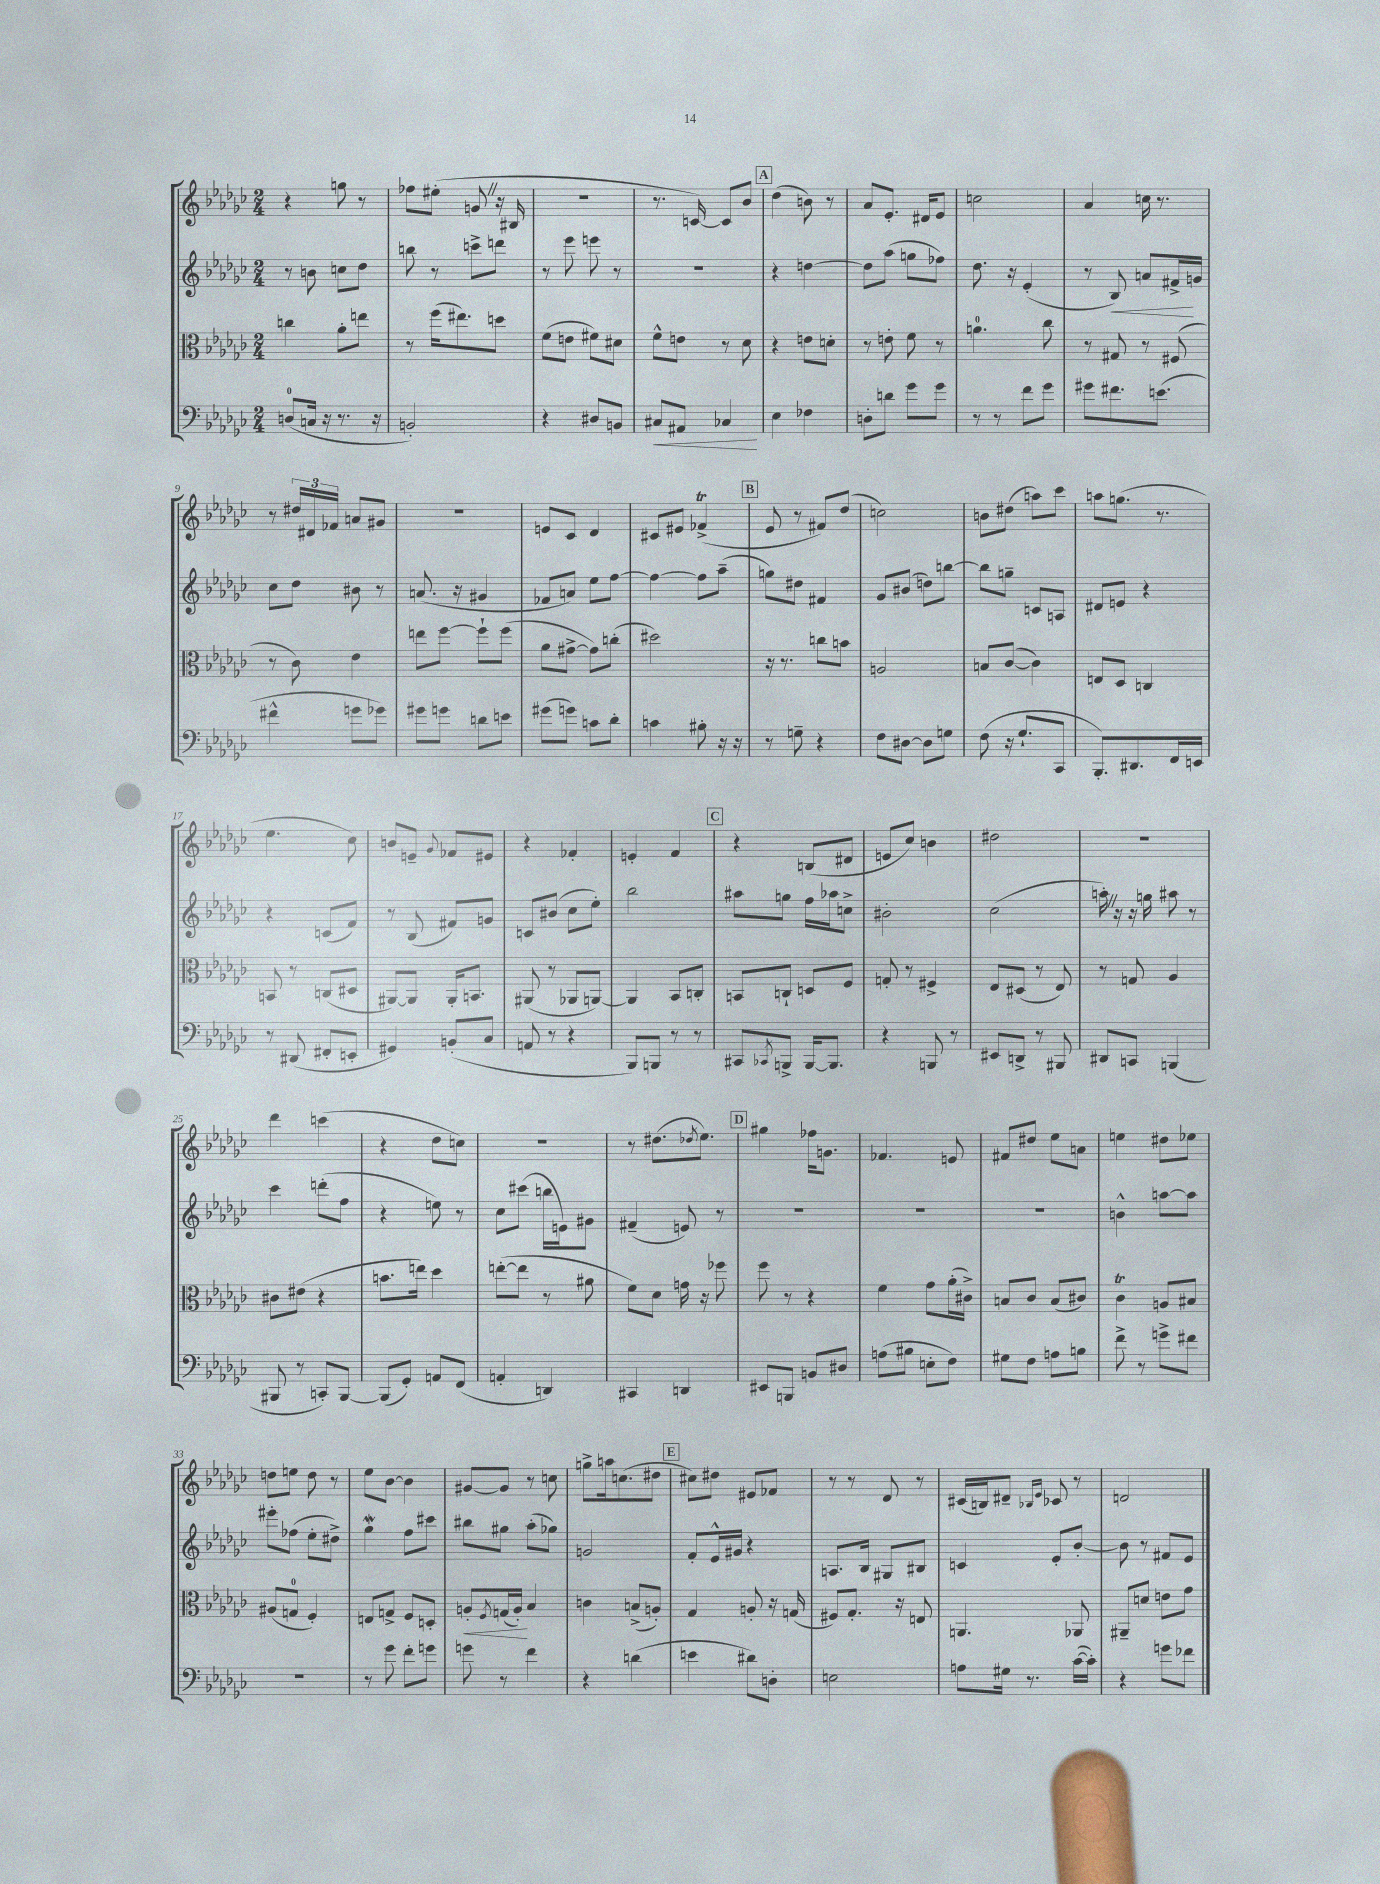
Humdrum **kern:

**kern	**kern	**kern	**kern
*staff4	*staff3	*staff2	*staff1
*clefF4	*clefC3	*clefG2	*clefG2
*k[b-e-a-d-g-c-]	*k[b-e-a-d-g-c-]	*k[b-e-a-d-g-c-]	*k[b-e-a-d-g-c-]
*M2/4	*M2/4	*M2/4	*M2/4
(8D	4cc	8r	4r
16C	.	8b	.
16r	.	.	.
8.r	8a-'	8cc	8gg
.	8ee	8dd-	8r
16r	.	.	.
=	=	=	=
2BB')	8r	8bb	8ff-
.	(16ff	8r	(8ee#'
.	8.ee#)	.	.
.	.	8ccc^	8g
.	8dd	8ddd	16r
.	.	.	16B#
=	=	=	=
4r	(8f	8r	2r
.	8e	8eee-	.
8D#	8f#)	8eee	.
8BB	8d#	8r	.
=	=	=	=
8C#	8f^^	2r	8.r
8AA#	8e	.	.
.	.	.	[16c)
4C-	8r	.	8c]
.	8d-	.	8b-
=	=	=	=
4E-	4r	4r	(4dd-
4F-	8e	[4dd	8b)
.	8d'	.	8r
=	=	=	=
8D'	8r	8dd]	8a-
8d	8e'	(8aa-	8.e-'
8g-	8f	8gg	.
.	.	.	16d#
8g-	8r	8ff-)	8e-
=	=	=	=
8r	4.a	8.dd-	2cc
8r	.	.	.
.	.	16r	.
8f	.	(4e-'	.
8g-	8cc-	.	.
=	=	=	=
8g#	8r	8r	4a-
8.f#	8G#	8B-)	.
.	8r	8a	16cc
(8.e	.	.	8.r
.	(8F#	16f#^	.
.	.	16g	.
=	=	=	=
4f#^^	8r	8cc-	8r
.	8c-)	8dd-	24dd#
.	.	.	24d#
.	.	.	24f-
8g	4e-	8b#	8a
8g-)	.	8r	8g#
=	=	=	=
8g#	8ee	(8.a	2r
8g	[8ff	.	.
.	.	16r	.
8d	8ff`]	4g#	.
8e	(8ff	.	.
=	=	=	=
(8g#	8a-	8f-	8e
8g)	[8g#^	8a)	8c-
8c	8g#])	8ee-	4d-
8d-'	(8cc'	[8ff	.
=	=	=	=
4c	2dd#)	4ff_	8c#
.	.	.	8e#
8B#'	.	8ff]	(4f-^
16r	.	(8aa-~	.
16r	.	.	.
=	=	=	=
8r	16r	8gg)	8e-
.	8.r	.	.
8G~	.	8dd#	8r
4r	8cc	4f#	8f#)
.	8b	.	(8dd-
=	=	=	=
8F	2A	8g-	2cc)
[8D#	.	(8b#	.
8D#]	.	8dd)	.
8G	.	[8bb	.
=	=	=	=
(8F	8B	8bb]	8b
16r	([8c-	8gg~	(8dd#
8.G-`	.	.	.
.	4c-])	8c	8aa)
8CC-	.	8A	8ccc-
=	=	=	=
8.BBB-')	8E	8d#	8aa
.	8D-	8e	(8.gg
8.DD#	.	.	.
.	4C	4r	.
.	.	.	8.r
16FF	.	.	.
16EE	.	.	.
=	=	=	=
8r	8BB	4r	4.ee-
(8DD#	8r	.	.
8FF#'	(8C	(8c	.
8EE'	8D#	8f)	8cc-)
=	=	=	=
4GG#)	[8AA#)	8r	8b
.	8AA#]	(8B-	8e~
.	.	.	8qqg-
(8BB'	16AA#'	8f#)	8f-
.	8.BB	.	.
8C-	.	8g	8e#
=	=	=	=
8AA	(8AA#	8c	4r
8r	8r	(8b#	.
4r	8AA-	8cc-	4f-'
.	[8AA)	8ee-')	.
=	=	=	=
8BBB-)	4AA]	2bb-	4e'
8BBB	.	.	.
8r	8BB-	.	4f
8r	8C'	.	.
=	=	=	=
8CC#	8BB	8aa#	4r
8qCC-	.	.	.
8BBB^	8C`	8gg	.
[16BBB	8D	16ff	(8B
8.BBB]	.	16aa-	.
.	8F	8cc^	8d#
=	=	=	=
4r	8G'	2b#'	8e
.	8r	.	8cc-)
8BBB	4F#^	.	4b
8r	.	.	.
=	=	=	=
8EE#	8E-	(2cc-	2dd#
8DD^	(8D#	.	.
8r	8r	.	.
8BBB#	8E-)	.	.
=	=	=	=
8DD#	8r	16aa')	2r
.	.	16r	.
8CC	8G	16r	.
.	.	16gg	.
(4BBB	4A-	8aa#	.
.	.	8r	.
=	=	=	=
8BBB#	8c#	4ccc-	4ddd-
8r	(8e#	.	.
8CC')	4r	(8ddd'	(4ccc
[8BBB#	.	8ff	.
=	=	=	=
(8BBB#]	8.b	4r	4r
8GG-')	.	.	.
.	16ee)	.	.
8AA	4dd-	8ee)	8dd-
(8FF	.	8r	8cc)
=	=	=	=
4AA'	([8ee'	8cc-	2r
.	8ee]	(8ccc#	.
4DD)	8r	16bb	.
.	.	16e)	.
.	8a#	8g#	.
=	=	=	=
4CC#	8f)	(4f#~	8r
.	8d-	.	(8.dd#
4DD	16g	8e)	.
.	.	.	8qdd-
.	16r	.	8.ee-)
.	8ff-	8r	.
=	=	=	=
8EE#	8ff	2r	4gg#
8BBB	8r	.	.
8BB	4r	.	16ff-
.	.	.	8.g
8D#	.	.	.
=	=	=	=
(8A	4f	2r	4.f-
8B#	.	.	.
8E'	8g-	.	.
8F)	(16a-'	.	8e
.	16c#^)	.	.
=	=	=	=
8G#	8B	2r	8f#
8F	8c-	.	8dd#
8A	(8B	.	8ee-
8B	8c#)	.	8a
=	=	=	=
8f^	4c-	4b^^	4ee
8r	.	.	.
8g^	8A	[8aa	8dd#
8f#	8B#	8aa]	8ee-
=	=	=	=
2r	(8A#	8eee#'	8dd
.	8G	(8ff-	8ee
.	4F')	8ee-'	8dd
.	.	8dd#^)	8r
=	=	=	=
8r	8E	4gg-	8ee-
8g-	8G^	.	[8b-
8f'	8F	8ff	4b-]
8g	8D'	8ccc#	.
=	=	=	=
8g	8A'	8bb#	[8g#
.	8qF	.	.
8r	(16G	8gg#	8g#]
.	16A')	.	.
4f	4B-	(8aa-'	8r
.	.	8gg-)	8cc
=	=	=	=
4r	4c	2g	8gg^
.	.	.	16aa
.	.	.	(8.cc
(4d	(8B^	.	.
.	8A')	.	8dd#
=	=	=	=
4e	4G-	8f'	8cc#)
.	.	16e-^^	8dd#
.	.	16g#	.
8d#)	8A'	4r	8e#
8D'	16r	.	8f-
.	(16G	.	.
=	=	=	=
2E	8F#)	8.A	8r
.	8.G-'	.	8r
.	.	16B-	.
.	.	8G#	8d-
.	16r	.	.
.	8E	8B#	8r
=	=	=	=
8A	4.AA	4c	(16c#
.	.	.	16B)
16G#	.	.	8d#~
8.r	.	.	.
.	.	.	16qqB-
.	.	.	16qqe-
.	.	8e-'	8c-
([16c-	8AA-	[8b-'	8r
16c-'])	.	.	.
=	=	=	=
4r	8AA#~	8b-]	2d
.	8d	8r	.
8g	8e	8f#	.
8f-	8g-	8e-	.
==	==	==	==
*-	*-	*-	*-
